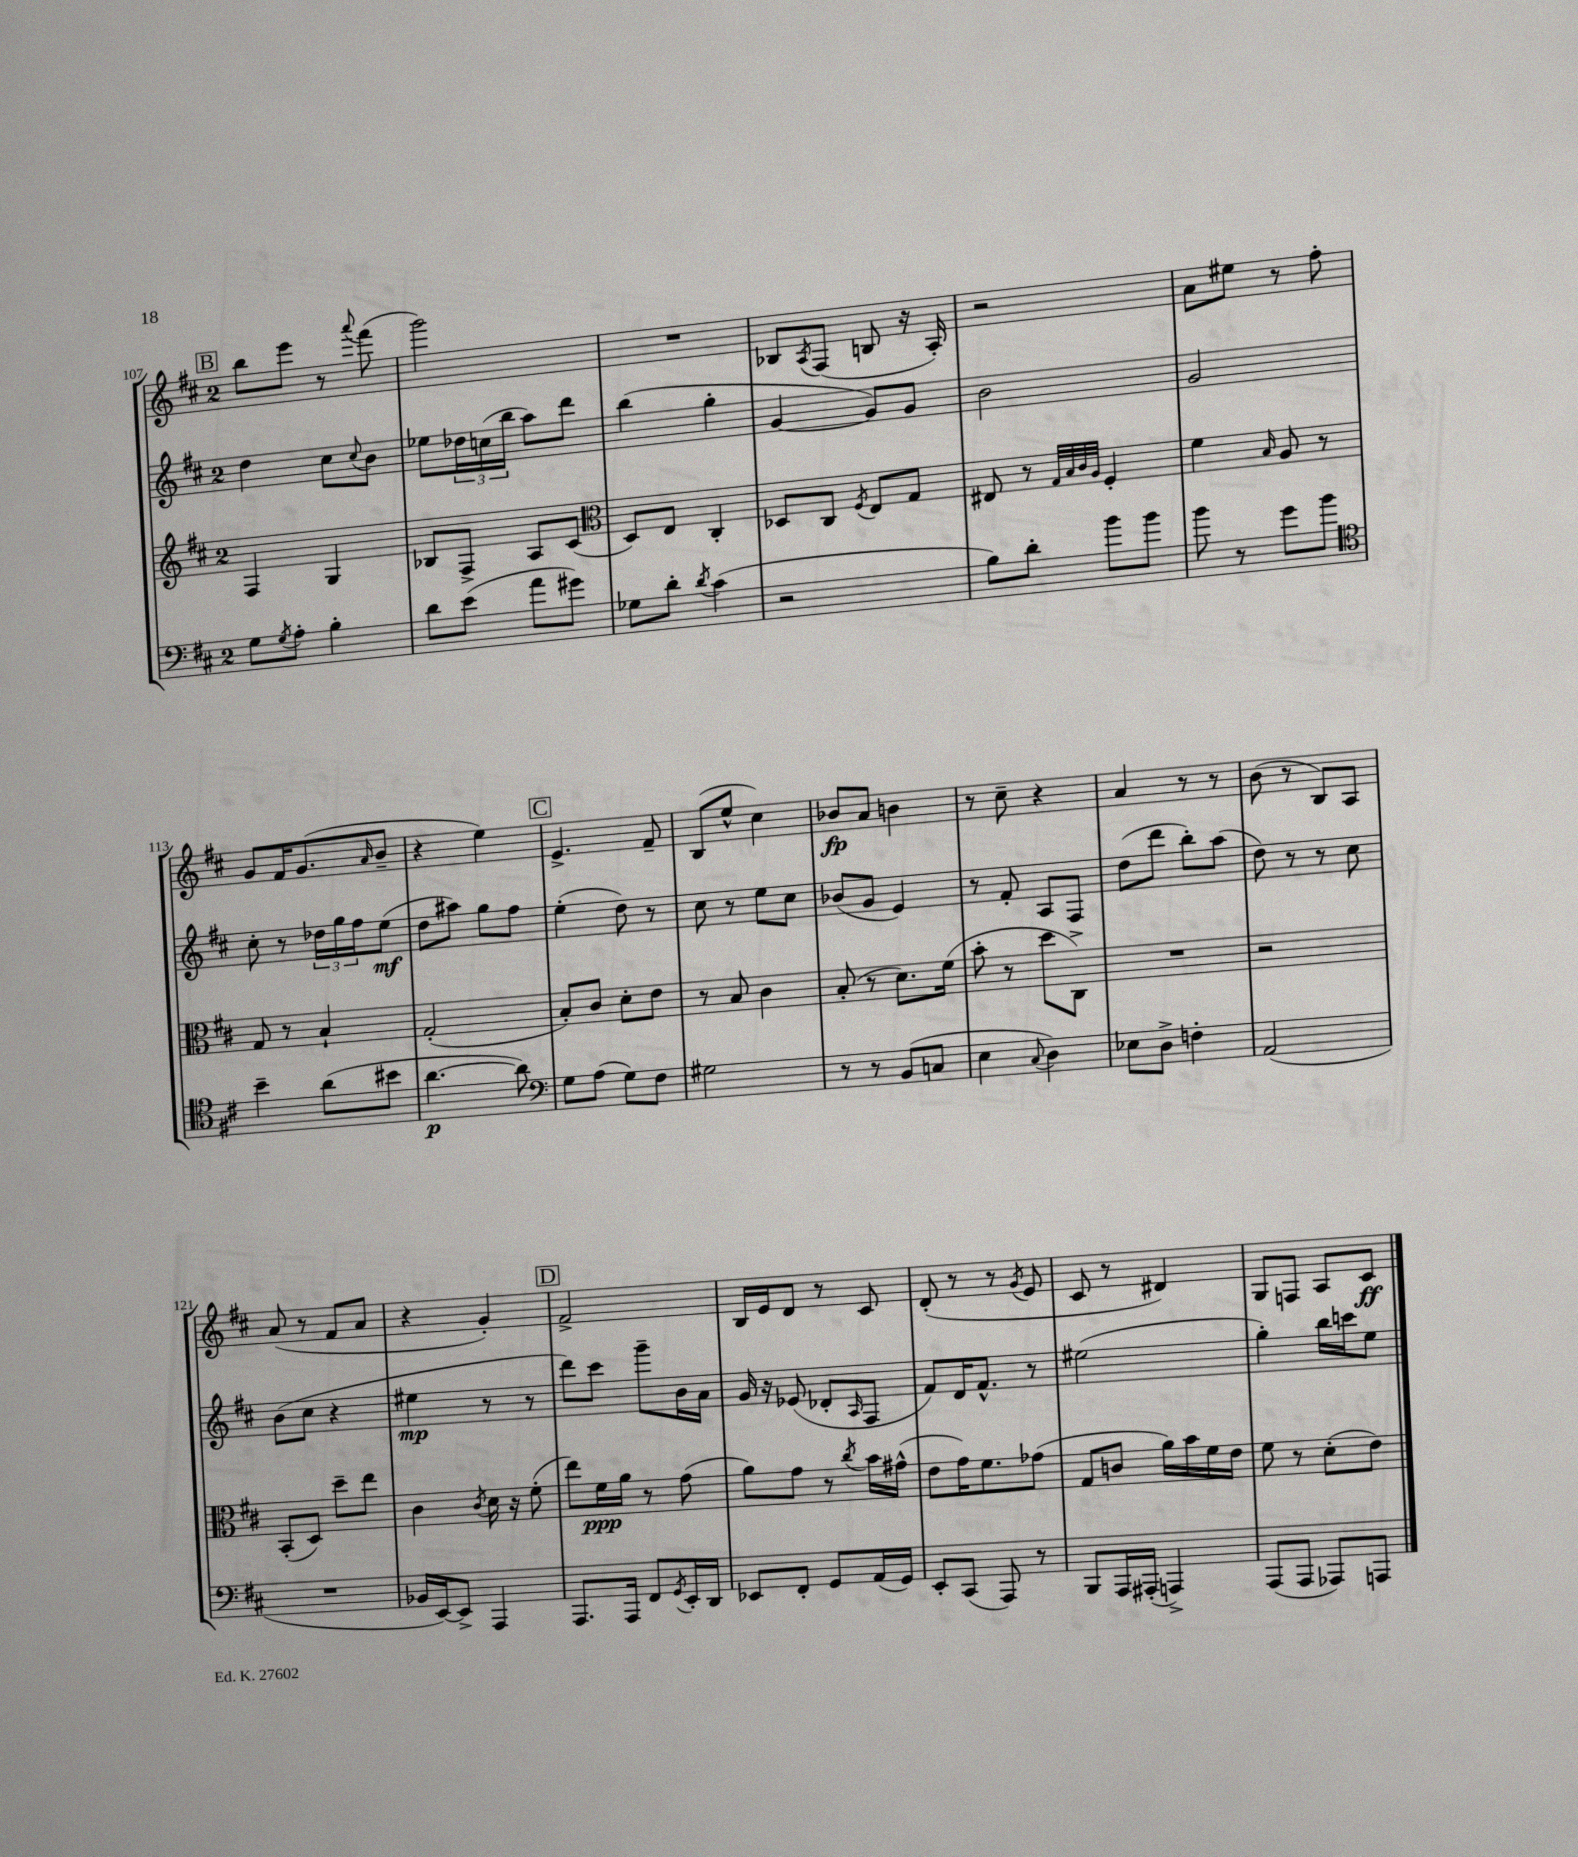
<<
\new StaffGroup <<
\new Staff = "s0" {
    \clef treble \key d \major \once \override Staff.TimeSignature.style = #'single-digit \time 2/4
    \mark \markup { \box "B" } b''8 e'''8 r8 \appoggiatura { a'''8 } fis'''8( |
    g'''2) |
    R2 |
    bes8 \acciaccatura { a8 } fis8( b8 r16 a16-.) |
    r2 |
    a'8 eis''8 r8 fis''8-. |
    g'8 fis'16 g'8.( \grace { a'16 } b'8-- |
    r4 e''4) |
    \mark \markup { \box "C" } e'4.-> fis'8-- |
    b8( e''8-^ cis''4) |
    bes'8\fp a'8 b'4 |
    r8 cis''8-- r4 |
    a'4 r8 r8 |
    b'8( r8 b8) a8 |
    a'8( r8 fis'8 a'8 |
    r4 g'4-.) |
    \mark \markup { \box "D" } fis'2-> |
    b16 e'16 d'8 r8 cis'8 |
    d'8-.( r8 r8 \acciaccatura { g'8 } e'8 |
    cis'8 r8 dis'4) |
    g8 f8 a8 cis'8\ff \bar "|." |
}
\new Staff = "s1" {
    \clef treble \key d \major \once \override Staff.TimeSignature.style = #'single-digit \time 2/4
    \mark \markup { \box "B" } d''4 cis''8 \appoggiatura { cis''8 } b'8 |
    ees''8 \tuplet 3/2 { des''16 c''16( b''16 } a''8) d'''8 |
    b''4( g''4-. |
    g'4~ g'8) g'8 |
    b'2 |
    g'2 |
    cis''8-. r8 \tuplet 3/2 { des''16 g''16 fis''16 } e''8\mf( |
    d''8 ais''8) g''8 fis''8 |
    \mark \markup { \box "C" } e''4-.( d''8) r8 |
    cis''8 r8 e''8 cis''8 |
    bes'8( g'8 e'4) |
    r8 fis'8-. a8 fis8 |
    d''8( d'''8 b''8-.) a''8( |
    d''8) r8 r8 cis''8 |
    b'8( cis''8 r4 |
    eis''4\mp r8 r8 |
    \mark \markup { \box "D" } d'''8) cis'''8 g'''8-- b'16 a'16 |
    g'16 r16 ees'8( des'8-. \grace { a16 } fis8 |
    fis'8) d'16 fis'8.-^ r8 |
    eis''2( |
    g''4-.) b''16 c'''16 e''8 \bar "|." |
}
\new Staff = "s2" {
    \clef treble \key d \major \once \override Staff.TimeSignature.style = #'single-digit \time 2/4
    \mark \markup { \box "B" } fis4 g4 |
    bes8 fis8-> a8 cis'8( |
    \clef alto d8) e8 cis4-. |
    des8 cis8 \acciaccatura { fis8 } e8 g8 |
    eis8 r8 \grace { g32 b32 cis'32 a32 } fis4-. |
    fis'4 \grace { b16 } a8 r8 |
    g8 r8 b4-! |
    g2-.( |
    \mark \markup { \box "C" } b8-.) cis'8 d'8-. e'8 |
    r8 b8 cis'4 |
    b8-.( r8 d'8.) fis'16( |
    b'8-. r8 d''8 cis8->) |
    R2 |
    r2 |
    b,8-.( d8) d''8-- e''8 |
    cis'4 \acciaccatura { cis'8 } d'16 r16 fis'8-.( |
    \mark \markup { \box "D" } e''8) fis'16\ppp a'16 r8 g'8( |
    a'8) g'8 r8 \acciaccatura { cis''8 } b'16 gis'16-^( |
    e'8 g'16) fis'8. ges'8( |
    g8 c'8 a'16) b'16 fis'16 e'16 |
    fis'8 r8 d'8-.( e'8) \bar "|." |
}
\new Staff = "s3" {
    \clef bass \key d \major \once \override Staff.TimeSignature.style = #'single-digit \time 2/4
    \mark \markup { \box "B" } g8 \acciaccatura { g8 } a8-. b4-. |
    d'8 e'8( a'8 gis'8) |
    ges8 d'8-. \acciaccatura { d'8 } cis'4( |
    r2 |
    b8) d'8-. b'8 b'8 |
    b'8 r8 g'8 b'8 |
    \clef tenor b'4-- a'8( bis'8 |
    a'4.~\p a'8) |
    \mark \markup { \box "C" } \clef bass g8 a8( g8) fis8 |
    gis2 |
    r8 r8 b,8( c8 |
    e4 \appoggiatura { cis8 } d4) |
    ees8 d8-> f4-. |
    a,2( |
    R2 |
    bes,16 e,16~) e,8-> a,,4 |
    \mark \markup { \box "D" } a,,8. a,,16 fis,8 \acciaccatura { g,8 } e,16-. d,16 |
    ees,8 fis,8-. g,8 a,16( g,16) |
    e,8-. cis,8( a,,8) r8 |
    b,,8 a,,16 ais,,16-.( a,,4->) |
    a,,8( a,,8 aes,,8) a,,8 \bar "|." |
}
>>
>>
\layout { \context { \Score currentBarNumber = #107 } }
